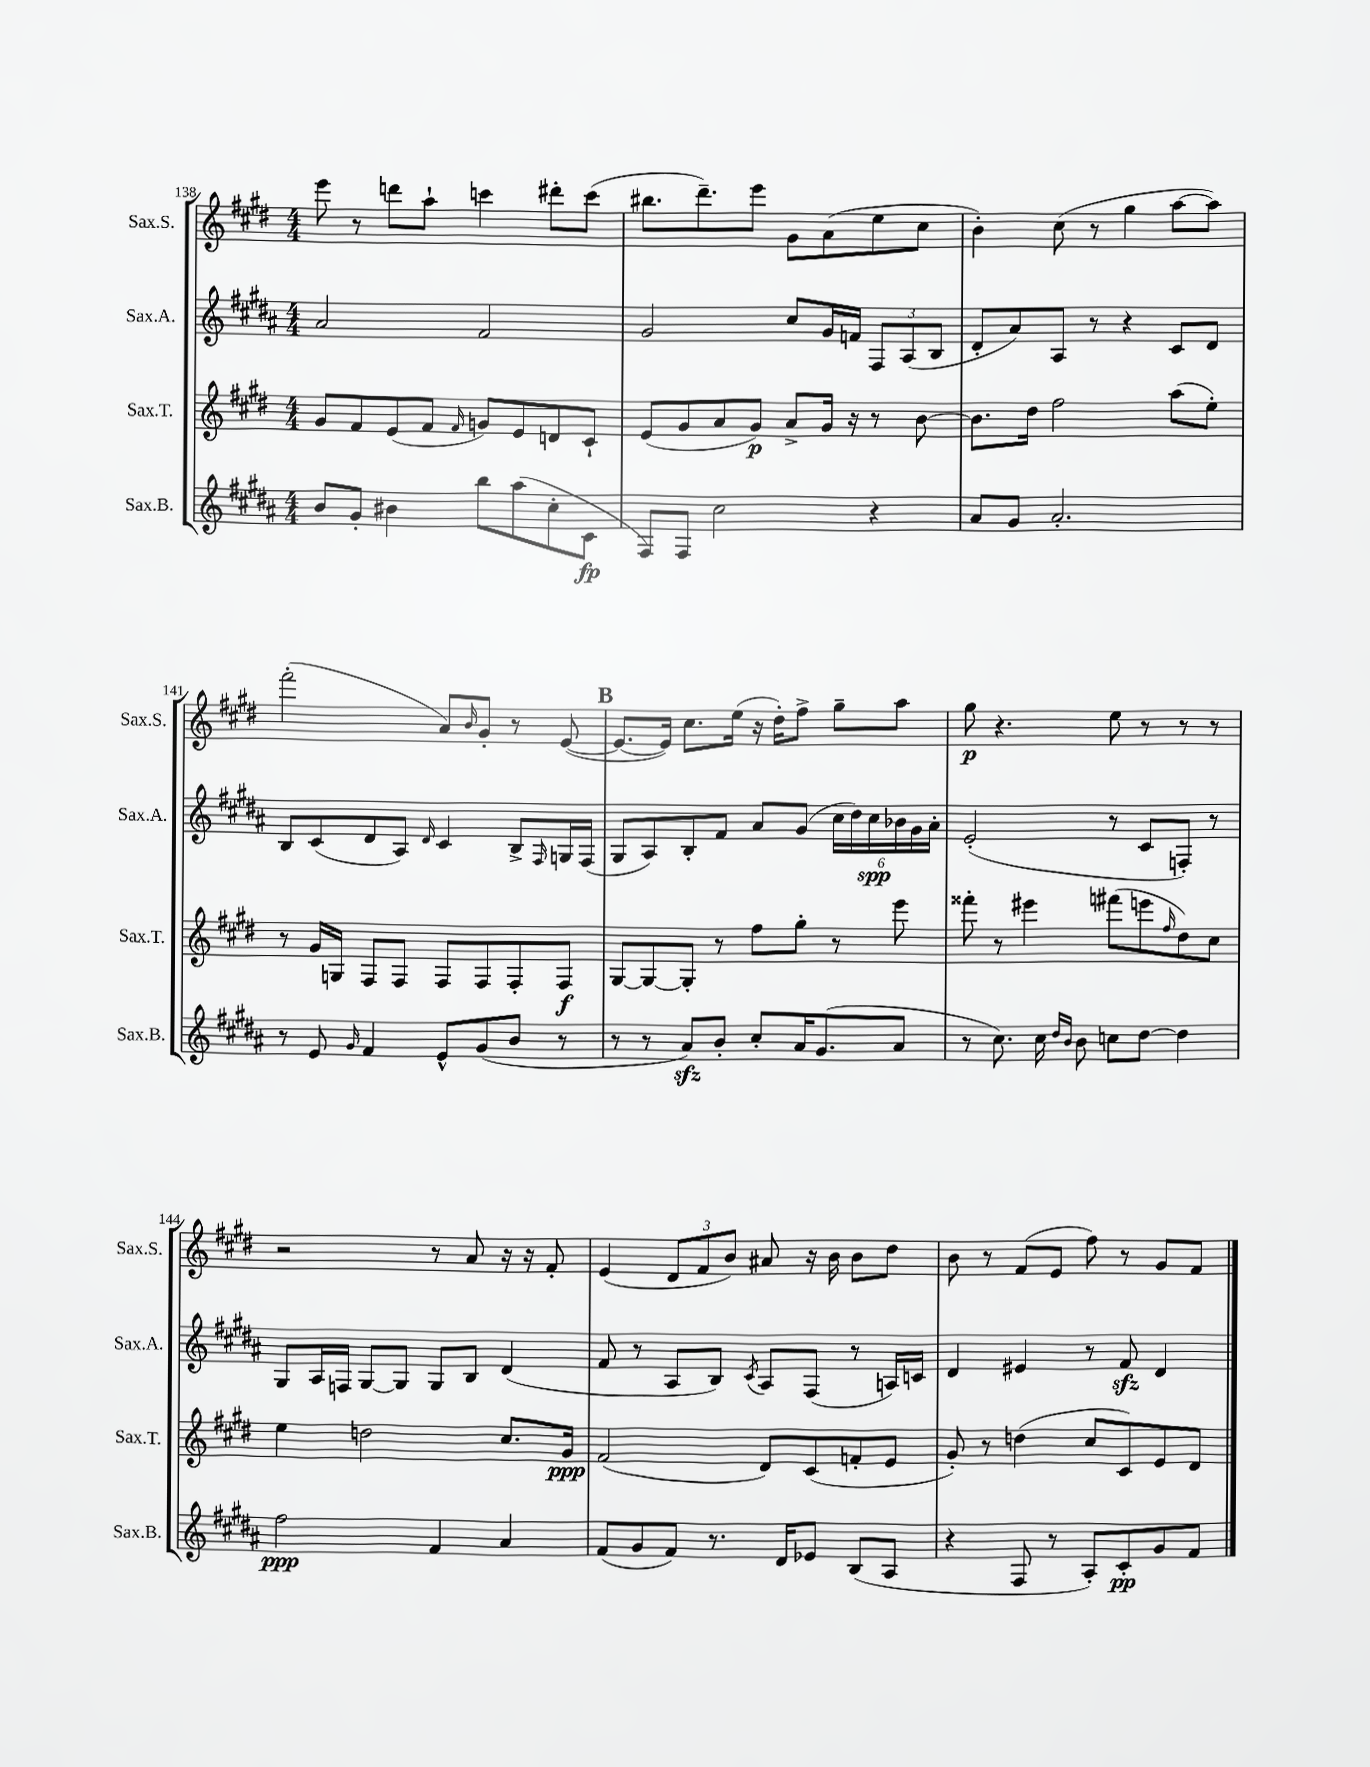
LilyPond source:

<<
\new StaffGroup <<
\new Staff = "s0" \with { instrumentName = "Sax.S." shortInstrumentName = "Sax.S." } {
    \clef treble \key e \major \numericTimeSignature \time 4/4
    e'''8 r8 d'''8 a''8-! c'''4 dis'''8-. c'''8( |
    bis''8. dis'''8.--) e'''8 gis'8 a'8( e''8 cis''8 |
    b'4-.) cis''8( r8 gis''4 a''8~ a''8) |
    fis'''2-.( a'8) \grace { b'16 } gis'8-. r8 e'8~( |
    \mark \markup { \bold "B" } e'8.~ e'16) cis''8. e''16( r16 dis''16-.) fis''8-> gis''8-- a''8 |
    gis''8\p r4. e''8 r8 r8 r8 |
    r2 r8 a'8 r16 r16 fis'8-. |
    e'4( \tuplet 3/2 { dis'8 fis'8 b'8) } ais'8 r16 b'16 b'8 dis''8 |
    b'8 r8 fis'8( e'8 fis''8) r8 gis'8 fis'8 \bar "|." |
}
\new Staff = "s1" \with { instrumentName = "Sax.A." shortInstrumentName = "Sax.A." } {
    \clef treble \key b \major \numericTimeSignature \time 4/4
    ais'2 fis'2 |
    gis'2 cis''8 gis'16 f'16 \tuplet 3/2 { fis8 ais8( b8 } |
    dis'8-. ais'8) ais8 r8 r4 cis'8 dis'8 |
    b8 cis'8( dis'8 ais8) \grace { dis'16 } cis'4 b8-> \grace { fis16 } g16 fis16( |
    \mark \markup { \bold "B" } gis8 ais8) b8-. fis'8 ais'8 gis'8( \tuplet 6/4 { cis''16 dis''16) cis''16\spp bes'16 gis'16 ais'16-. } |
    e'2-.( r8 cis'8 f8-.) r8 |
    gis8 ais16 f16 gis8~ gis8 gis8 b8 dis'4( |
    fis'8 r8 ais8 b8) \acciaccatura { cis'8 } ais8 fis8( r8 a16) c'16 |
    dis'4 eis'4 r8 fis'8\sfz dis'4 \bar "|." |
}
\new Staff = "s2" \with { instrumentName = "Sax.T." shortInstrumentName = "Sax.T." } {
    \clef treble \key e \major \numericTimeSignature \time 4/4
    gis'8 fis'8 e'8( fis'8 \grace { fis'16 } g'8) e'8 d'8 cis'8-! |
    e'8( gis'8 a'8 gis'8\p) a'8-> gis'16 r16 r8 b'8~ |
    b'8. dis''16 fis''2 a''8( e''8-.) |
    r8 gis'16 g16 fis8 fis8 fis8 fis8 fis8-. fis8\f |
    \mark \markup { \bold "B" } gis8~ gis8~ gis8-. r8 fis''8 gis''8-. r8 e'''8 |
    fisis'''8-. r8 eis'''4 fis'''8( e'''8 \grace { fis''16 } dis''8) cis''8 |
    e''4 d''2 cis''8. gis'16\ppp |
    fis'2( dis'8) cis'8( f'8-. e'8 |
    gis'8-.) r8 d''4( cis''8 cis'8) e'8 dis'8 \bar "|." |
}
\new Staff = "s3" \with { instrumentName = "Sax.B." shortInstrumentName = "Sax.B." } {
    \clef treble \key b \major \numericTimeSignature \time 4/4
    b'8 gis'8-. bis'4 b''8 ais''8( cis''8-. cis'8\fp |
    fis8) fis8 cis''2 r4 |
    ais'8 gis'8 ais'2.-. |
    r8 e'8 \grace { gis'16 } fis'4 e'8-^ gis'8( b'8 r8 |
    \mark \markup { \bold "B" } r8 r8 ais'8\sfz) b'8-. cis''8-. ais'16 gis'8.( ais'8 |
    r8 cis''8.) cis''16 \grace { dis''16 b'16 } b'8 c''8 dis''8~ dis''4 |
    fis''2\ppp fis'4 ais'4 |
    fis'8( gis'8 fis'8) r8. dis'16 ees'8 b8( ais8 |
    r4 fis8 r8 ais8-.) cis'8-.\pp gis'8 fis'8 \bar "|." |
}
>>
>>
\layout { \context { \Score currentBarNumber = #138 } }
